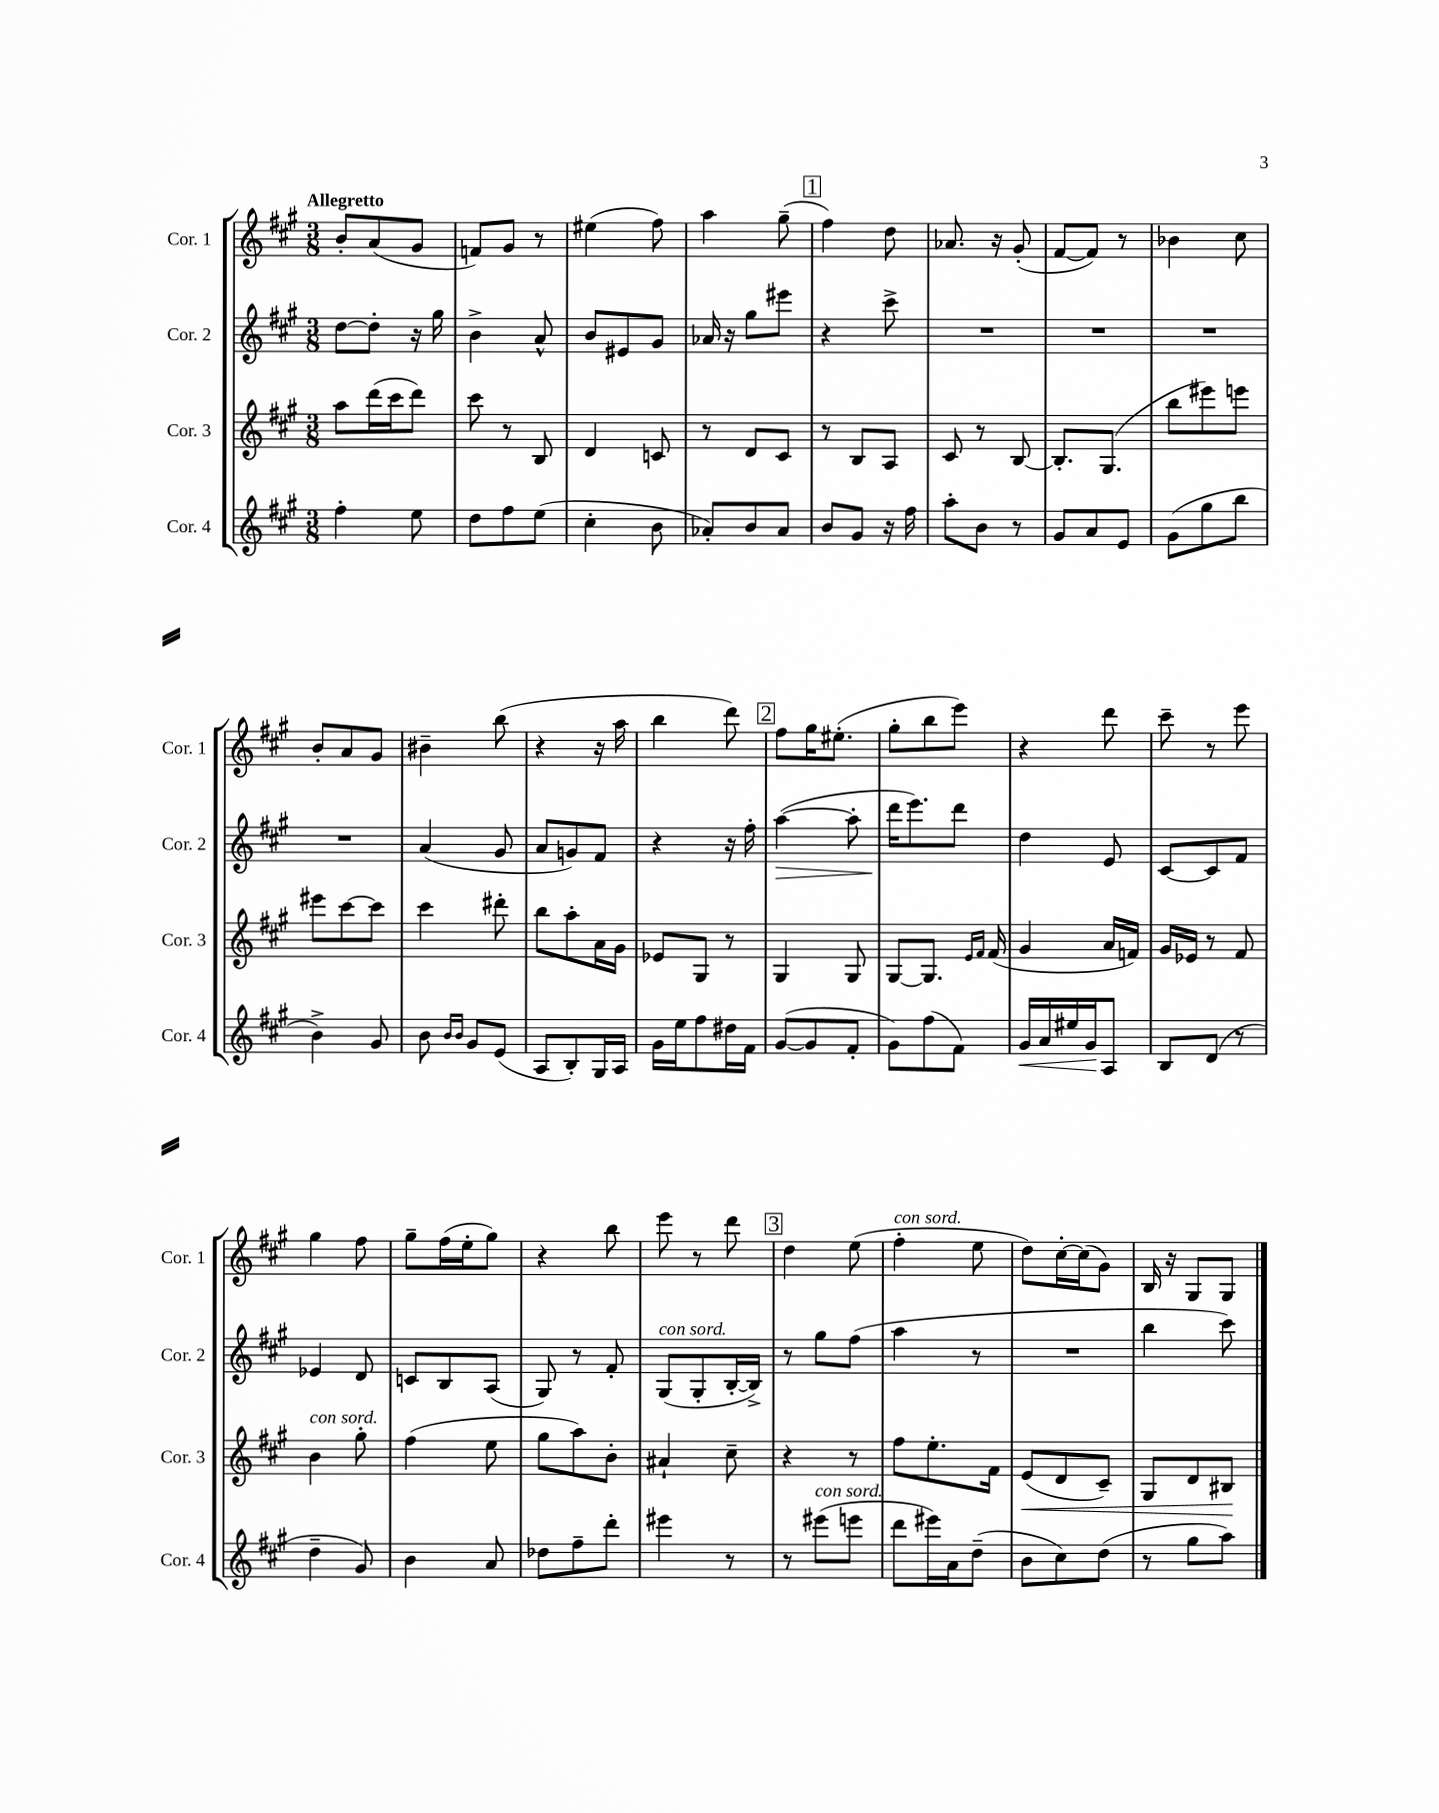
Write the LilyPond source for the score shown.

<<
\new StaffGroup <<
\new Staff = "s0" \with { instrumentName = "Cor. 1" shortInstrumentName = "Cor. 1" } {
    \clef treble \key a \major \numericTimeSignature \time 3/8 \tempo "Allegretto"
    b'8-. a'8( gis'8 |
    f'8) gis'8 r8 |
    eis''4( fis''8) |
    a''4 gis''8--( |
    \mark \markup { \box "1" } fis''4) d''8 |
    aes'8. r16 gis'8-.( |
    fis'8~ fis'8) r8 |
    bes'4 cis''8 |
    b'8-. a'8 gis'8 |
    bis'4-- b''8( |
    r4 r16 a''16 |
    b''4 d'''8) |
    \mark \markup { \box "2" } fis''8 gis''16 eis''8.-.( |
    gis''8-. b''8 e'''8) |
    r4 d'''8 |
    cis'''8-- r8 e'''8 |
    gis''4 fis''8 |
    gis''8-- fis''16( e''16-. gis''8) |
    r4 b''8 |
    e'''8 r8 d'''8 |
    \mark \markup { \box "3" } d''4 e''8( |
    fis''4-.^\markup { \italic "con sord." } e''8 |
    d''8) cis''16~-. cis''16( gis'8) |
    b16 r16 gis8 gis8 \bar "|." |
}
\new Staff = "s1" \with { instrumentName = "Cor. 2" shortInstrumentName = "Cor. 2" } {
    \clef treble \key a \major \numericTimeSignature \time 3/8
    d''8~ d''8-. r16 gis''16 |
    b'4-> a'8-^ |
    b'8 eis'8 gis'8 |
    aes'16 r16 gis''8 eis'''8 |
    \mark \markup { \box "1" } r4 cis'''8-> |
    R4. |
    R4. |
    R4. |
    R4. |
    a'4( gis'8 |
    a'8 g'8) fis'8 |
    r4 r16 fis''16-. |
    \mark \markup { \box "2" } a''4~\>( a''8-. |
    d'''16\! e'''8.) d'''8 |
    d''4 e'8 |
    cis'8~ cis'8 fis'8 |
    ees'4 d'8 |
    c'8 b8 a8( |
    gis8) r8 fis'8-. |
    gis8^\markup { \italic "con sord." }( gis8-. b16~-. b16->) |
    \mark \markup { \box "3" } r8 gis''8 fis''8( |
    a''4 r8 |
    R4. |
    b''4 cis'''8) \bar "|." |
}
\new Staff = "s2" \with { instrumentName = "Cor. 3" shortInstrumentName = "Cor. 3" } {
    \clef treble \key a \major \numericTimeSignature \time 3/8
    a''8 d'''16( cis'''16 d'''8) |
    cis'''8 r8 b8 |
    d'4 c'8 |
    r8 d'8 cis'8 |
    \mark \markup { \box "1" } r8 b8 a8 |
    cis'8 r8 b8~ |
    b8.-. gis8.( |
    b''8 eis'''8) e'''8 |
    eis'''8 cis'''8~ cis'''8 |
    cis'''4 dis'''8-. |
    b''8 a''8-. a'16 gis'16 |
    ees'8 gis8 r8 |
    \mark \markup { \box "2" } gis4 gis8 |
    gis8~ gis8. \grace { e'16 fis'16 } fis'16( |
    gis'4 a'16 f'16) |
    gis'16 ees'16 r8 fis'8 |
    b'4^\markup { \italic "con sord." } gis''8-. |
    fis''4( e''8 |
    gis''8 a''8) b'8-. |
    ais'4-! cis''8-- |
    \mark \markup { \box "3" } r4 r8 |
    fis''8 e''8.-. fis'16 |
    e'8\<( d'8 cis'8--) |
    gis8 d'8 bis8\! \bar "|." |
}
\new Staff = "s3" \with { instrumentName = "Cor. 4" shortInstrumentName = "Cor. 4" } {
    \clef treble \key a \major \numericTimeSignature \time 3/8
    fis''4-. e''8 |
    d''8 fis''8 e''8( |
    cis''4-. b'8 |
    aes'8-.) b'8 aes'8 |
    \mark \markup { \box "1" } b'8 gis'8 r16 fis''16 |
    a''8-. b'8 r8 |
    gis'8 a'8 e'8 |
    gis'8( gis''8 b''8 |
    b'4->) gis'8 |
    b'8 \grace { b'16 b'16 } gis'8 e'8( |
    a8 b8-.) gis16 a16 |
    gis'16 e''16 fis''8 dis''16 fis'16 |
    \mark \markup { \box "2" } gis'8~( gis'8 fis'8-. |
    gis'8) fis''8( fis'8) |
    gis'16\< a'16 eis''16 gis'16\! a8 |
    b8 d'8( r8 |
    d''4-- gis'8) |
    b'4 a'8 |
    des''8 fis''8-- d'''8-. |
    eis'''4 r8 |
    \mark \markup { \box "3" } r8 eis'''8^\markup { \italic "con sord." }( e'''8 |
    d'''8 eis'''16) a'16 d''8--( |
    b'8 cis''8) d''8( |
    r8 gis''8 a''8) \bar "|." |
}
>>
>>
\layout { \context { \Score \remove "Bar_number_engraver" } }
